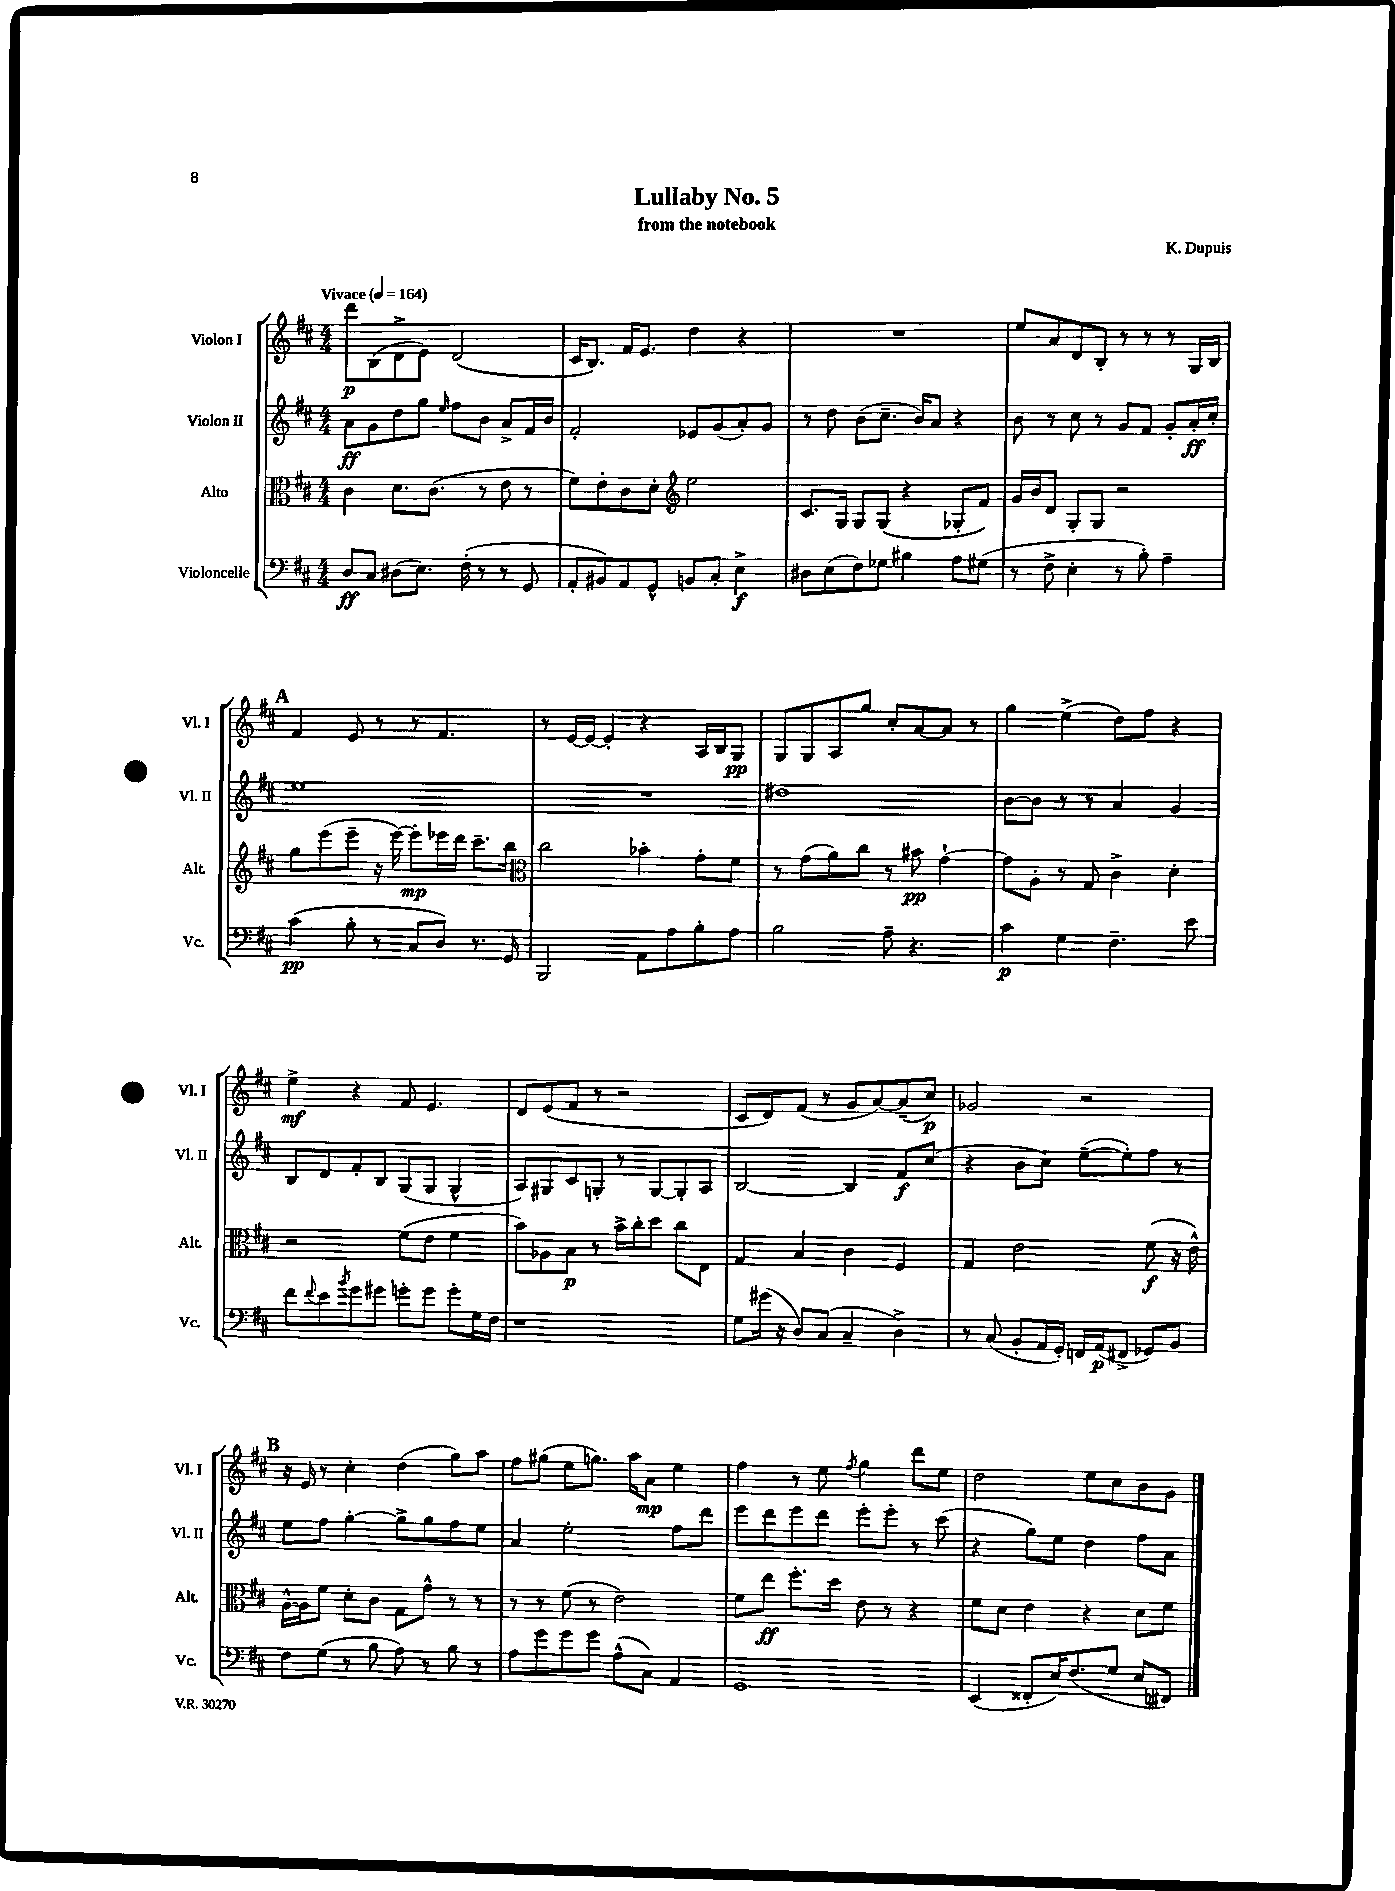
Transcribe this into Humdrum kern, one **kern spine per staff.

**kern	**kern	**kern	**kern
*staff4	*staff3	*staff2	*staff1
*clefF4	*clefC3	*clefG2	*clefG2
*k[f#c#]	*k[f#c#]	*k[f#c#]	*k[f#c#]
*M4/4	*M4/4	*M4/4	*M4/4
*MM164	*MM164	*MM164	*MM164
8D/L	4c#\	8a\L	8ddd\L
8C#/J	.	8g\	(8B\
(8D#\L	8.d\L	8dd\	8d^\
8.E\J)	.	8gg\J	8e\J)
.	(8.c#\J	.	.
.	.	16qqee/	.
.	.	8ff#\L	(2d/
(16F#'\	.	.	.
8r	8r	8b\J	.
8r	8e\	8a^/L	.
8GG/	8r	16f#/L	.
.	.	16b/JJ	.
=	=	=	=
8AA'/L	8f#\L)	2f#'/	16c#/LK
.	.	.	8.B/J)
8BB#/)	8e'\	.	.
8AA/	8c#\	.	16f#/LK
.	.	.	8.e/J
8GG^^/J	8d'\J	.	.
*	*clefG2	*	*
8BB/L	2ee\	8e-/L	4dd\
8C#'/J	.	(8g/	.
4E^\	.	8a'/)	4r
.	.	8g/J	.
=	=	=	=
8D#\L	8.c#/L	8r	1r
(8E\	.	8dd\	.
.	16G/Jk	.	.
8F#\)	8G/L	(8b\L	.
8G-\J	(8G/J	8.cc#~\J	.
4B#\	4r	.	.
.	.	16b/LK)	.
.	.	8a/J	.
8A\L	8G-'/L	4r	.
(8G#\J	8f#/J)	.	.
=	=	=	=
8r	16g/LL	8b\	8ee/L
.	16b/J	.	.
8F#^\	8d/J	8r	8a/
4E'\	8G'/L	8cc#\	8d/
.	8G/J	8r	8B'/J
8r	2r	8g/L	8r
8B'\)	.	8f#/J	8r
4A~\	.	8g'/L	8r
.	.	16a'/L	16G/LL
.	.	16cc#'/JJ	16B/JJ
=	=	=	=
(4c#\	8gg\L	1ee	4f#/
.	(8eee\	.	.
8B'\	8eee~\J	.	8e/
8r	16r	.	8r
.	[16eee\)	.	.
8C#/L	8eee'\]L	.	8r
8D/J)	16eee-\L	.	4.f#/
.	16ddd\JJ	.	.
8.r	8.ccc#~\L	.	.
16GG/	16bb\Jk	.	.
=	=	=	=
*	*clefC3	*	*
2BBB/	2cc#\	1r	8r
.	.	.	[16e/LL
.	.	.	16e/_JJ
.	.	.	4e'/]
8AA\L	4b-'\	.	4r
8A\	.	.	.
8B'\	8g'\L	.	16A/LL
.	.	.	16B/J
8A\J	8f#\J	.	8G/J
=	=	=	=
2B\	8r	1dd#	8G/L
.	(8g\L	.	8G/
.	8a\)	.	8A/
.	8cc#\J	.	8gg/J
8A~\	8r	.	8cc#'/L
4.r	8b#\	.	[8a/
.	[4g`\	.	8a/]J
.	.	.	8r
=	=	=	=
4c#\	8g\]L	[8b\L	4gg\
.	8A'\J	8b\]J	.
4G\	8r	8r	(4ee^\
.	8G/	8r	.
4.F#~\	4c#^\	4a/	8dd\L)
.	.	.	8ff#\J
.	4d'\	4g/	4r
8e\	.	.	.
=	=	=	=
8f#\L	2r	8B/L	4ee^\
8qqf#/	.	.	.
8e\	.	8d/	.
8qb/	.	.	.
8g\	.	8f#'/	4r
8g#\J	.	8B/J	.
8g'\L	(8f#\L	(8G/L	8f#/
8g\J	8e\J	8G/J	4.e/
8g'\L	4f#\	4G^^/	.
16G\L	.	.	.
16F#\JJ	.	.	.
=	=	=	=
1r	8b\L)	8A/L)	8d/L
.	8A-\	8G#/	(8e/
.	8B\J	8c#/	8f#/J
.	8r	8G'/J	8r
.	16b^\LL	8r	2r
.	16cc#'\J	.	.
.	8dd\J	[8G/L	.
.	8cc#\L	8G'/]	.
.	8E\J	8A/J	.
=	=	=	=
8G\L	4G/	[2B/	8c#/L
(16g#\Jk	.	.	8d/)
16r	.	.	.
8D/L)	4B/	.	(8f#/J
(8C#/J	.	.	8r
4C#~/	4c#\	4B/]	8g/L
.	.	.	[8a/)
4D^\)	4F#/	8f#/L	(8a~/]
.	.	(8cc#/J	8cc#/J)
=	=	=	=
8r	4G/	4r	2g-/
(8C#/	.	.	.
8BB'/L	2e\	8b\L	.
16AA/L	.	8cc#\J)	.
16GG'/JJ)	.	.	.
16FF/LL	.	([8ee~\L	2r
(16AA/J	.	.	.
8FF#^/J	.	8ee'\])	.
8GG-/L)	(8f#\	8ff#\J	.
8BB/J	16r	8r	.
.	16e^^\)	.	.
=	=	=	=
8F#\L	[16A^^\LL	8ee\L	16r
.	16A\]J	.	16e/
(8G\J	8f#\J	8ff#\J	8r
8r	8d'\L	[4gg'\	4cc#'\
8B\	8c#\J	.	.
8A\)	8G\L	8gg^\]L	(4dd\
8r	8g^^\J	8gg\	.
8B\	8r	8ff#\	8gg\L)
8r	8r	8ee\J	8aa\J
=	=	=	=
8A\L	8r	4a/	8ff#\L
8g\	8r	.	(8gg#\J
8g\	(8f#\	2ee'\	8ee\L
8g\J	8r	.	8.gg\J)
(8A^^\L	2e\)	.	.
.	.	.	16aa\LK
8C#\J)	.	.	8a\J
4AA/	.	8ff#\L	4ee\
.	.	8ddd\J	.
=	=	=	=
1GG	8f#\L	8eee\L	4ff#\
.	8ee\J	8ddd\	.
.	8.ff#'\L	8eee\	8r
.	.	8ddd\J	8ee\
.	16dd\Jk	.	.
.	.	.	8qff#/
.	8e\	8eee'\L	4gg\
.	8r	8eee'\J	.
.	4r	8r	8ddd\L
.	.	(8ccc#\	8ee\J
=	=	=	=
(4EE/	8f#\L	4r	2dd\
.	8d\J	.	.
8FF##'/L	4e\	8gg\L)	.
16E/K)	.	8ee\J	.
(8.F#/	.	.	.
.	4r	4dd\	8ee\L
8G/J	.	.	8cc#\
8E/L	8d\L	8ff#\L	8b\
8FF#/J)	8f#\J	8a\J	8g\J
==	==	==	==
*-	*-	*-	*-
